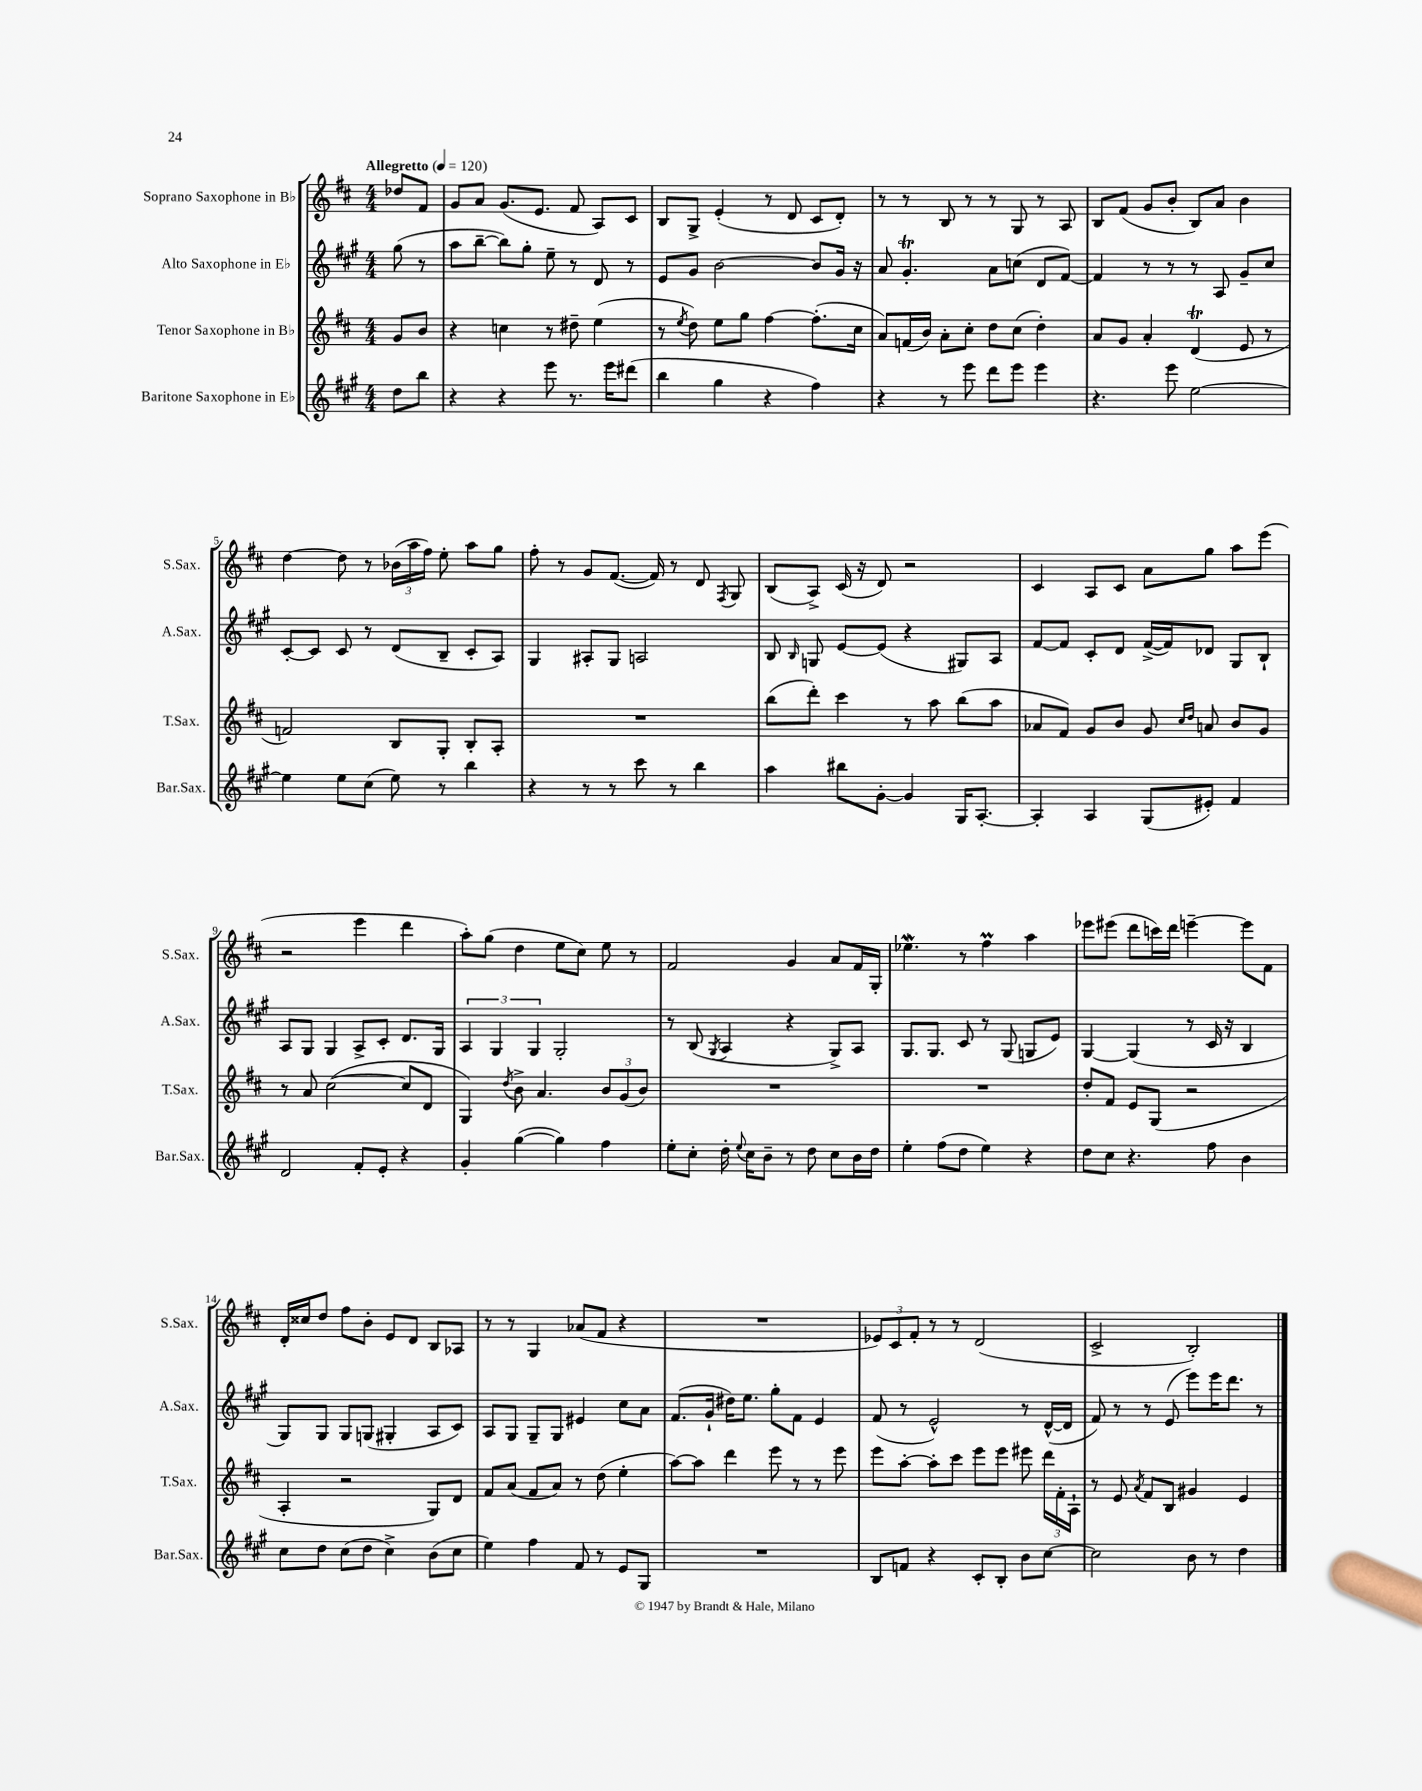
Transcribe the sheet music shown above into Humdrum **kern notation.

**kern	**kern	**kern	**kern
*staff4	*staff3	*staff2	*staff1
*clefG2	*clefG2	*clefG2	*clefG2
*k[f#c#g#]	*k[f#c#]	*k[f#c#g#]	*k[f#c#]
*M4/4	*M4/4	*M4/4	*M4/4
*MM120	*MM120	*MM120	*MM120
8dd\L	8g/L	(8gg#\	8dd-/L
8bb\J	8b/J	8r	8f#/J
=	=	=	=
4r	4r	8aa\L	8g/L
.	.	[8bb~\J	8a/J
4r	4cc\	8bb\]L)	(8.g/L
.	.	8gg#'\J	.
.	.	.	8.e/J
8eee\	8r	8ee~\	.
8.r	8dd#~\	8r	8f#/
.	(4ee\	8d/	8A/L)
16eee\LK	.	.	.
(8ddd#\J	.	8r	8c#/J
=	=	=	=
4bb\	8r	8e/L	8B/L
.	8qee/	.	.
.	8dd\)	8g#/J	8G^/J
4gg#\	8ee\L	[2b\	(4e'/
.	8gg\J	.	.
4r	[4ff#\	.	8r
.	.	.	8d/
4ff#\)	(8.ff#'\]L	8b/]L	8c#/L
.	.	16g#/Jk	8d'/J)
.	16cc#\Jk	16r	.
=	=	=	=
4r	8a/L)	8a/	8r
.	(16f/L	4.g#'/	8r
.	16b/JJ)	.	.
8r	8a'\L	.	8B/
8eee\	8cc#'\J	.	8r
8ddd\L	8dd\L	8a\L	8r
8eee\J	(8cc#\J	(8cc\J	8G/
4eee\	4dd'\)	8d/L	8r
.	.	[8f#/J)	8A/
=	=	=	=
4.r	8a/L	4f#/]	8B/L
.	8g/J	.	(8f#/J
.	4a'/	8r	8g/L
8eee\	.	8r	8b'/J
[2ee\	(4d/	8r	8B/L)
.	.	8A/	8a/J
.	8e/	8g#~/L	4b\
.	8r	8cc#/J	.
=	=	=	=
4ee\]	2f/)	[8c#'/L	[4dd\
.	.	8c#/]J	.
8ee\L	.	8c#/	8dd\]
(8cc#\J	.	8r	8r
8ee\)	8B/L	(8d/L	(24b-\LL
.	.	.	24aa\
.	.	.	24ff#\JJ)
8r	8G'/J	8B~/J	8ee'\
4bb\	8B'/L	8c#'/L	8aa\L
.	8A'/J	8A/J)	8gg\J
=	=	=	=
4r	1r	4G#/	8ff#'\
.	.	.	8r
8r	.	8A#'/L	8g/L
8r	.	8G#/J	([8.f#/J
8ccc#\	.	2A/	.
.	.	.	16f#/])
8r	.	.	8r
4bb\	.	.	8d/
.	.	.	8qF#/
.	.	.	8G/
=	=	=	=
4aa\	(8bb\L	8B/	(8B/L
.	.	16qqB/	.
.	8ddd'\J)	8G/	8A^/J)
8bb#\L	4ccc#\	[8e/L	(16c#/
.	.	.	16r
[8g#'\J	.	(8e/]J	8d/)
4g#/]	8r	4r	2r
.	8aa\	.	.
16G#/LK	(8bb\L	8G#/L)	.
[8.A'/J	.	.	.
.	8aa\J	8A/J	.
=	=	=	=
4A'/]	8a-/L	[8f#/L	4c#/
.	8f#/J)	8f#/]J	.
4A/	8g/L	8c#'/L	8A/L
.	8b/J	8d/J	8c#/J
(8G#/L	8g/	([16f#^/LL	8a\L
.	.	16f#/]J)	.
.	16qqcc#/LL	.	.
.	16qqdd/JJ	.	.
8e#'/J)	8a/	8d-/J	8gg\J
4f#/	8b/L	8G#/L	8aa\L
.	8g/J	8B`/J	(8eee\J
=	=	=	=
2d/	8r	8A/L	2r
.	8a/	8G#/J	.
.	([2cc#\	4G#/	.
8f#'/L	.	8A^/L	4eee\
8e'/J	.	8c#'/J	.
4r	8cc#/]L	8.d/L	4ddd\
.	8d/J	.	.
.	.	16G#/Jk	.
=	=	=	=
4g#'/	4G/)	6A/	8aa'\L)
.	.	.	(8gg\J
.	.	6G#/	.
.	8qdd/	.	.
([4gg#\	8b^\	.	4dd\
.	.	6G#/	.
.	4.a/	.	.
4gg#\])	.	2G#'/	8ee\L
.	.	.	8cc#\J)
4ff#\	12b/L	.	8ee\
.	(12g/	.	.
.	.	.	8r
.	12b/J)	.	.
=	=	=	=
8ee'\L	1r	8r	2f#/
8cc#'\J	.	(8B/	.
.	.	8qG#/	.
16dd'\	.	4A/	.
8qqee/	.	.	.
16cc#\LK	.	.	.
8b~\J	.	.	.
8r	.	4r	4g/
8dd\	.	.	.
8cc#\L	.	8G#^/L)	8a/L
16b\L	.	8A/J	16f#/L
16dd\JJ	.	.	16G'/JJ
=	=	=	=
4ee'\	1r	8.G#/L	4.ee-\
.	.	8.G#/J	.
(8ff#\L	.	.	.
8dd\J	.	8c#/	8r
4ee\)	.	8r	4ff#\
.	.	(8G#/	.
4r	.	8G/L	4aa\
.	.	8e/J)	.
=	=	=	=
8dd\L	8dd'/L	[4G#/	8eee-\L
8cc#\J	8f#/J	.	(8eee#\J
4.r	8e/L	(4G#/]	8ddd\L
.	(8G/J	.	16ccc\L)
.	.	.	16ddd\JJ
.	2r	8r	[4eee~\
8ff#\	.	16c#/	.
.	.	16r	.
4b\	.	4B/	8eee\]L
.	.	.	8f#\J
=	=	=	=
8cc#\L	4A'/	8G#/L)	16d'/LL
.	.	.	16cc##/J
8dd\J	.	8G#/J	8dd/J
(8cc#\L	2r	8G#/L	8ff#\L
8dd\J	.	(8G/J	8b'\J
4cc#^\)	.	4G#'/	8e/L
.	.	.	8d/J
(8b\L	8G/L)	8A/L	8B/L
8cc#\J	8d/J	8c#/J)	8A-/J
=	=	=	=
4ee\)	8f#/L	8A/L	8r
.	(8a/J	8G#/J	8r
4ff#\	8f#/L	8G#~/L	4G/
.	8a/J)	8G#/J	.
8f#/	8r	4e#/	(8a-/L
8r	(8dd\	.	8f#/J
8e/L	4ee'\	8cc#\L	4r
8G#/J	.	8a\J	.
=	=	=	=
1r	[8aa\L)	(8.f#/L	1r
.	8aa\]J	.	.
.	.	16g#`/Jk	.
.	4ddd\	16dd#\LK)	.
.	.	8.ee\J	.
.	8eee\	8gg#'\L	.
.	8r	8f#\J	.
.	8r	4e/	.
.	8eee\	.	.
=	=	=	=
8B/L	8eee\L	(8f#/	12e-/L)
.	.	.	12c#/
8f/J	[8aa'\J	8r	.
.	.	.	12f#'/J
4r	8aa'\]L	2e^^/)	8r
.	8ccc#\J	.	8r
8c#'/L	8eee\L	.	(2d/
8B'/J	8eee\J	.	.
8b\L	8eee#\	8r	.
[8cc#\J	24ddd\LL	([16d^^/LL	.
.	24f#'\	.	.
.	.	16d/]JJ	.
.	24A`\JJ	.	.
=	=	=	=
2cc#\]	8r	8f#/)	2c#^/
.	8e/	8r	.
.	8qa/	.	.
.	8f#/L	8r	.
.	8B/J	(8e/	.
8b\	4g#/	8eee\L)	2B'/)
8r	.	16eee\K	.
.	.	8.ddd\J	.
4dd\	4e/	.	.
.	.	8r	.
==	==	==	==
*-	*-	*-	*-
